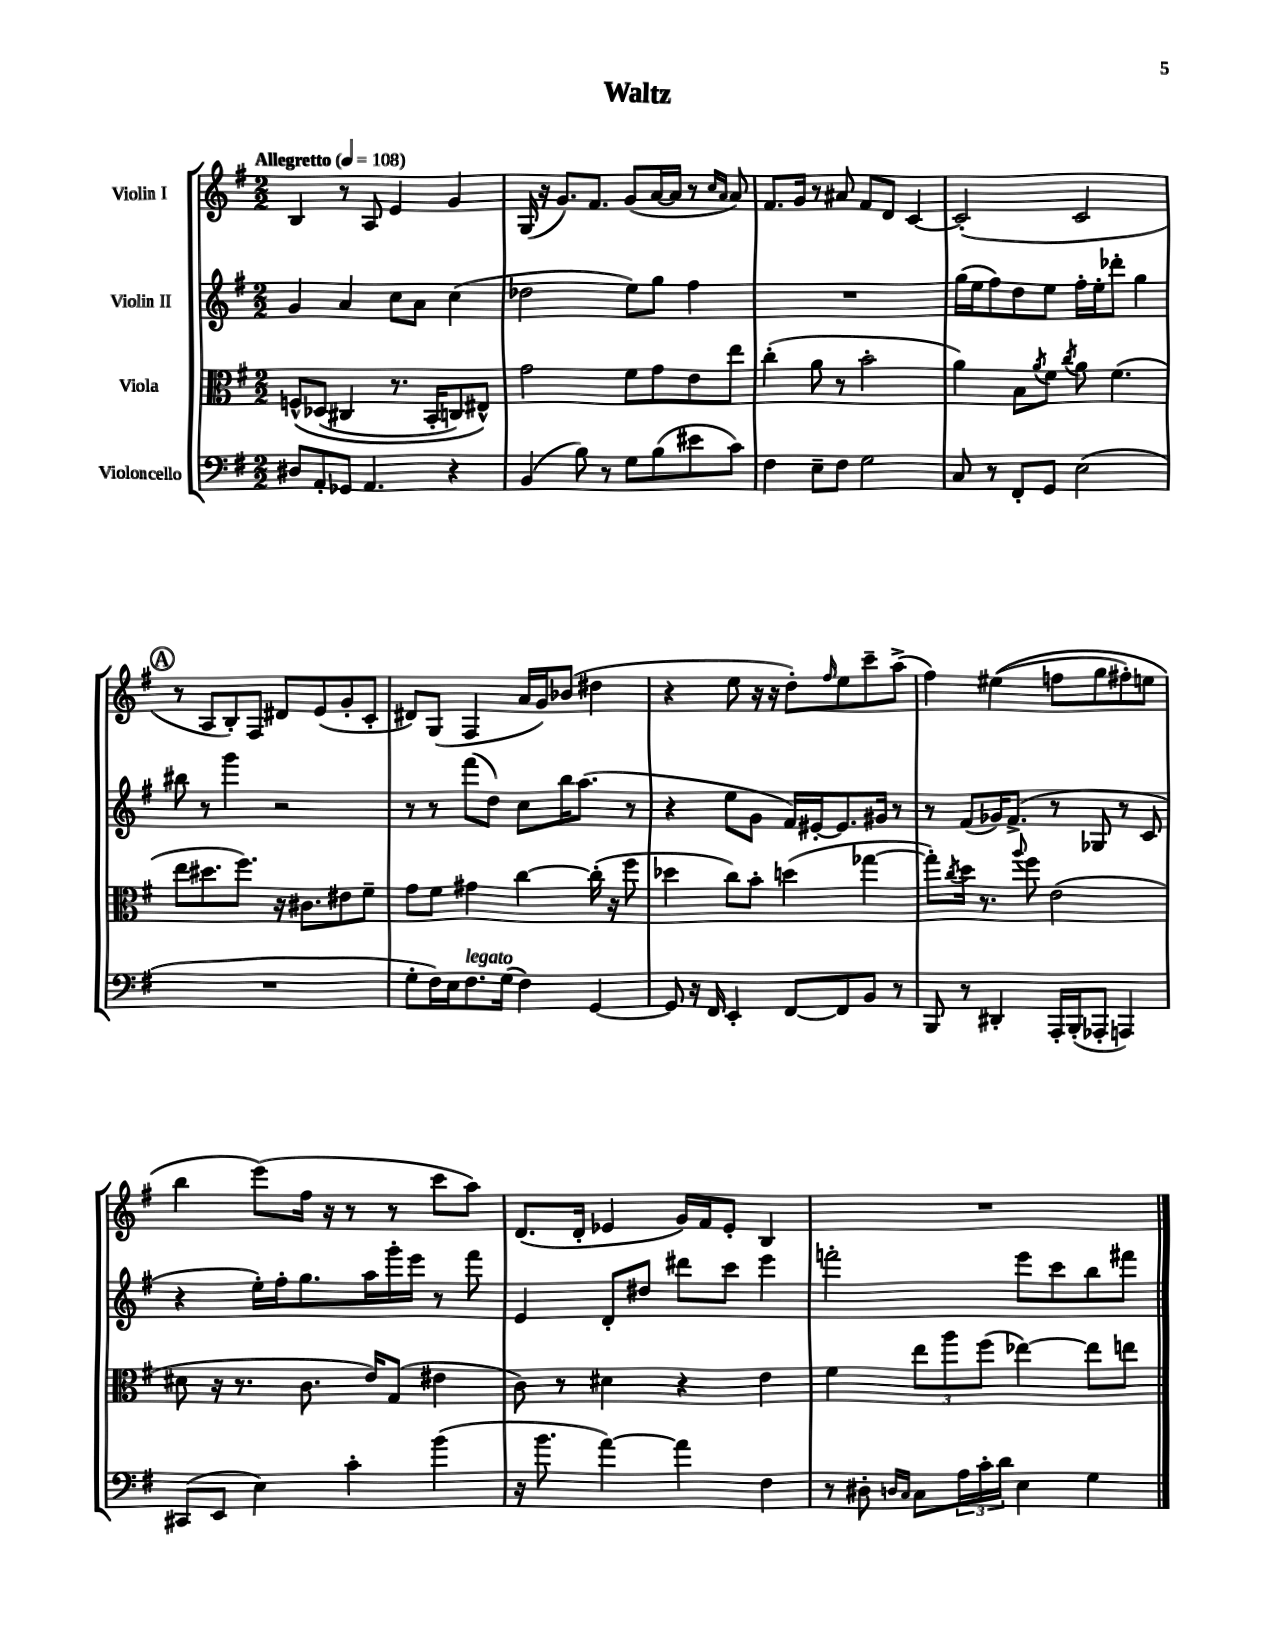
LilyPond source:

\header { title = "Waltz" }
<<
\new StaffGroup <<
\new Staff = "s0" \with { instrumentName = "Violin I" } {
    \clef treble \key g \major \numericTimeSignature \time 2/2 \tempo "Allegretto" 4 = 108
    b4 r8 a8 e'4 g'4 |
    g16( r16 g'8.) fis'8. g'8( a'16~ a'16 r8 \grace { c''16 a'16 } a'8) |
    fis'8. g'16 r8 ais'8 fis'8 d'8 c'4~ |
    c'2-.( c'2 |
    \mark \markup { \circle "A" } r8 a8 b8-.) fis8 dis'8 e'8( g'8-. c'8-. |
    dis'8) g8( fis4 a'16 g'16) bes'8( dis''4 |
    r4 e''8 r16 r16 d''8-.) \grace { fis''16 } e''8 c'''8-- a''8->( |
    fis''4) eis''4(\( f''8 g''8 fis''8-.) e''8 |
    b''4 e'''8(\) fis''16 r16 r8 r8 c'''8 a''8) |
    d'8.( d'16-. ees'4 g'16) fis'16 ees'8-. b4 |
    R1 \bar "|." |
}
\new Staff = "s1" \with { instrumentName = "Violin II" } {
    \clef treble \key g \major \numericTimeSignature \time 2/2
    g'4 a'4 c''8 a'8 c''4( |
    des''2 e''8) g''8 fis''4 |
    R1 |
    g''16( e''16 fis''8) d''8 e''8 fis''16-. e''16-. des'''8-. g''4 |
    \mark \markup { \circle "A" } bis''8 r8 g'''4 r2 |
    r8 r8 fis'''8( d''8) c''8 b''16 a''8.( r8 |
    r4 e''8 g'8 fis'16) eis'16~-. eis'8. gis'16 r8 |
    r8 fis'8( ges'16) fis'8.->( r8 ges8 r8 c'8 |
    r4 e''16-.) fis''16-. g''8. a''16 g'''16-. e'''16 r8 fis'''8 |
    e'4 d'8-. dis''8 dis'''8 c'''8 e'''4 |
    f'''2-. e'''8 c'''8 b''8 fis'''8 \bar "|." |
}
\new Staff = "s2" \with { instrumentName = "Viola" } {
    \clef alto \key g \major \numericTimeSignature \time 2/2
    f8-^\( des8( cis4 r8. b,16-. c8) eis8-^\) |
    g'2 fis'8 g'8 e'8 e''8 |
    c''4-.( a'8 r8 b'2-. |
    a'4) b8 \acciaccatura { a'8 } fis'8 \acciaccatura { c''8 } a'8 fis'4.( |
    \mark \markup { \circle "A" } e''8 dis''8. fis''8.) r16 cis'8. eis'8 fis'8-- |
    g'8 fis'8 gis'4 c''4~ c''16-.( r16 fis''8 |
    des''4 c''8) b'8-. d''4( ges''4~ |
    ges''8-.) \acciaccatura { c''8 } d''16 r8. \appoggiatura { a''8 } fis''8 e'2( |
    dis'8 r16 r8. c'8. e'16) g8( eis'4 |
    c'8) r8 dis'4 r4 e'4 |
    fis'4 \tuplet 3/2 { e''8 a''8 fis''8( } ees''4~) ees''8 e''8 \bar "|." |
}
\new Staff = "s3" \with { instrumentName = "Violoncello" } {
    \clef bass \key g \major \numericTimeSignature \time 2/2
    dis8 a,8-. ges,8 a,4. r4 |
    b,4( b8) r8 g8 b8( eis'8 c'8) |
    fis4 e8-- fis8 g2 |
    c8 r8 fis,8-. g,8 e2( |
    \mark \markup { \circle "A" } R1 |
    g8-. fis16) e16 fis8.^\markup { \italic "legato" } g16( fis4) g,4~ |
    g,8 r16 fis,16 e,4-. fis,8~ fis,8 b,8 r8 |
    b,,8 r8 dis,4-. a,,16-. b,,16-.( aes,,8-. a,,4) |
    cis,8( e,8 e4) c'4-. b'4( |
    r16 b'8. a'4~) a'4 fis4 |
    r8 dis8-. \grace { d16 c16 } c8 \tuplet 3/2 { a16 c'16-. d'16 } e4 g4 \bar "|." |
}
>>
>>
\layout { \context { \Score \remove "Bar_number_engraver" } }
